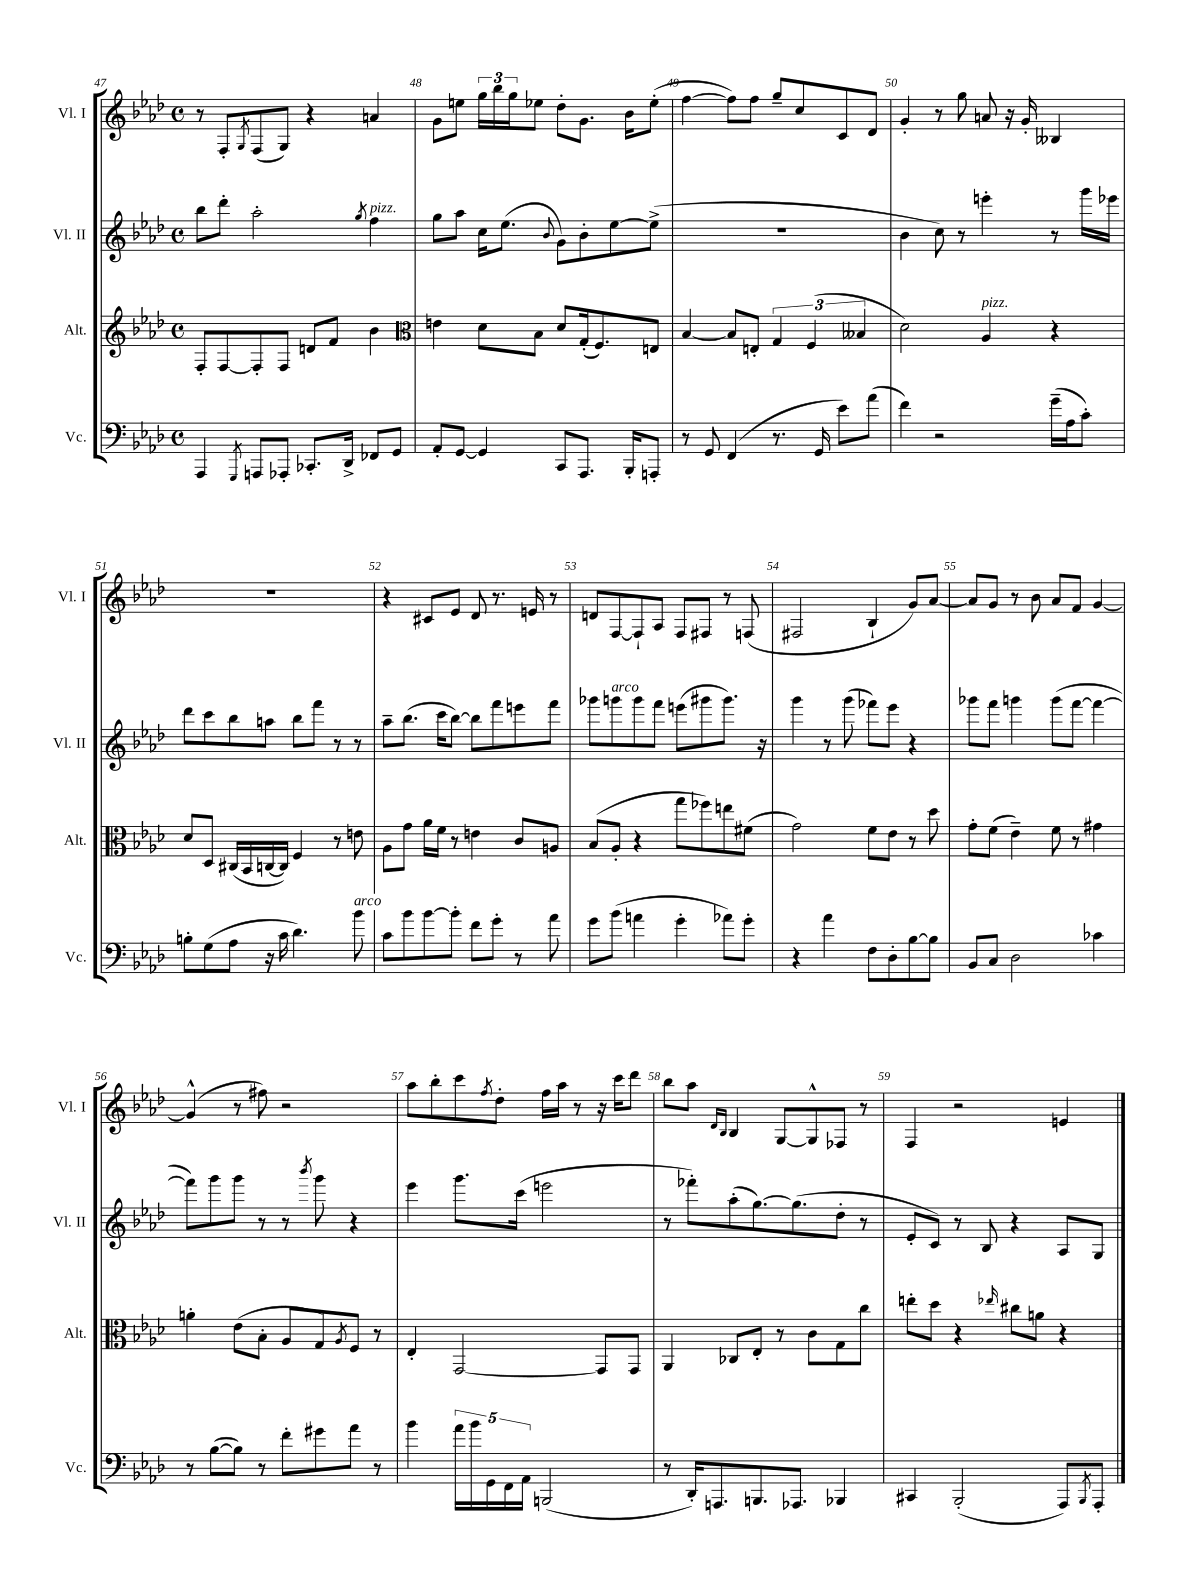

**kern	**kern	**kern	**kern
*part4	*part3	*part2	*part1
*staff4	*staff3	*staff2	*staff1
*I"Vc.	*I"Alt.	*I"Vl. II	*I"Vl. I
*I'Vc.	*I'Alt.	*I'Vl. II	*I'Vl. I
*clefF4	*clefG2	*clefG2	*clefG2
*k[b-e-a-d-]	*k[b-e-a-d-]	*k[b-e-a-d-]	*k[b-e-a-d-]
*M4/4	*M4/4	*M4/4	*M4/4
*met(c)	*met(c)	*met(c)	*met(c)
=47	=47	=47	=47
4AAA-/	8F'/L	8bb-\L	8r
.	[8F/	8ddd-'\J	8F'/L
8qGGG/	.	.	8qG/
8AAAn/L	8F'/]	2aa-'\	(8F/
8AAA-X'/J	8F/J	.	8G/J)
8.CC-X'/L	8dn/L	.	4r
.	8f/J	.	.
16DD-^/Jk	.	.	.
.	.	8qgg/	.
!	!	!LO:TX:a:i:t=pizz.	!
8FF-X/L	4b-\	4ff\	4an/
8GG/J	.	.	.
=48	=48	=48	=48
*	*clefC3	*	*
8AA-'/L	4en\	8gg\L	8g\L
[8GG/J	.	8aa-\J	8een\J
4GG/]	8d-\L	16cc\KL	24gg\LL
.	.	.	24bb-\
.	.	(8.ee-\J	.
.	.	.	24gg\J
.	8B-\J	.	8ee-X\J
.	.	8qqb-/	.
8CC/L	8d-/L	8g\L)	8dd-'\L
8.AAA-/J	(16G'/k	8b-'\	8.g\J
.	8.F/)	.	.
.	.	[8ee-\	.
16BBB-'/KL	.	.	16b-\KL
8AAAn'/J	8En/J	(8ee-^\J]	(8ee-'\J
=49	=49	=49	=49
8r	[4B-/	1r	[4ff\
8GG/	.	.	.
(4FF/	8B-/L]	.	8ff\L])
.	8En'/J	.	8ff\J
8.r	6G/	.	8gg~/L
.	.	.	8cc/
.	(6F/	.	.
16GG/	.	.	.
8e-\L)	.	.	8c/
.	6B--X/	.	.
(8a-\J	.	.	8d-/J
=50	=50	=50	=50
4f\)	2d-\)	4b-\	4g'/
2r	.	8cc\)	8r
.	.	8r	8gg\
!	!LO:TX:a:i:t=pizz.	!	!
.	4A-/	4eeen'\	8an/
.	.	.	16r
.	.	.	16g'/
(16g~\LL	4r	8r	4B--X/
16A-\J	.	.	.
8c'\J)	.	16ggg\LL	.
.	.	16eee-X\JJ	.
!!LO:LB:g=z
=51	=51	=51	=51
8Bn'\L	8d-/L	8ddd-\L	1r
(8G\	8D-/J	8ccc\	.
8A-\J	(16C#X/LL	8bb-\	.
.	16BB-/	.	.
16r	[16Cn/	8aan\J	.
16c\	16C/JJ])	.	.
4.d-\)	4F/	8bb-\L	.
.	.	8fff\J	.
.	8r	8r	.
!LO:TX:a:i:t=arco	!	!	!
8b-\	8en\	8r	.
=52	=52	=52	=52
8c\L	8A-\L	8aa-~\L	4r
8b-\	8g\J	(8.bb-\J	.
[8b-\	16a-\LL	.	8c#X/L
.	16f\JJ	16ccc\KL	.
8b-'\J]	8r	[8bb-\J)	8e-/J
8f\L	4en\	8bb-\L]	8d-/
8g'\J	.	8fff\	8.r
8r	8c/L	8eeen\	.
.	.	.	16en/
8a-\	8An/J	8fff\J	8r
=53	=53	=53	=53
8g\L	(8B-/L	8ggg-X\L	8dn/L
!	!	!LO:TX:a:i:t=arco	!
(8b-\J	8A-'/J	8gggn\	[8F/
4an\	4r	8ggg\	8F`/]
.	.	8fff\J	8A-/J
4g'\	8gg\L	(8eeen\L	8F/L
.	8ff-X\)	8ggg#X\	8F#X/J
8a-X\L)	8een\	8.ggg#\J)	8r
8g'\J	(8f#X\J	.	(8Fn/
.	.	16r	.
=54	=54	=54	=54
4r	2g\)	4ggg\	2F#X/
4a-\	.	8r	.
.	.	(8ggg\	.
8F\L	8f\L	8fff-X\L)	4B-`/
8D-'\	8e-\J	8eee-\J	.
[8B-\	8r	4r	8g/L)
8B-\J]	8dd-\	.	[8a-/J
=55	=55	=55	=55
8BB-/L	8g'\L	8ggg-X\L	8a-/L]
8C/J	(8f\J	8fff\J	8g/J
2D-\	4e-~\)	4gggn\	8r
.	.	.	8b-\
.	8f\	(8ggg\L	8a-/L
.	8r	[8fff\J	8f/J
4c-X\	4g#X\	4fff\_	[4g/
!!LO:LB:g=z
=56	=56	=56	=56
8r	4an'\	8fff\L])	(4g^^/]
([8B-\L	.	8ggg\	.
8B-\J])	(8e-\L	8ggg\J	8r
8r	8B-'\J	8r	8ff#X\)
8f'\L	8A-/L	8r	2r
.	.	8qbbb-/	.
8g#X\	8G/)	8ggg\	.
.	8qA-/	.	.
8a-\J	8F/J	4r	.
8r	8r	.	.
=57	=57	=57	=57
4b-\	4E-'/	4eee-\	8aa-\L
.	.	.	8bb-'\
20a-\LL	[2GG/	8.ggg\L	8ccc\
20b-\	.	.	.
20GG\	.	.	.
.	.	.	8qff/
.	.	.	8dd-'\J
20FF\	.	.	.
.	.	(16ccc\Jk	.
20AA-\JJ	.	.	.
(2BBBn/	.	2eeen\	16ff\LL
.	.	.	16aa-\JJ
.	.	.	8r
.	8GG/L]	.	16r
.	.	.	16ccc\KL
.	8GG/J	.	8ddd-\J
=58	=58	=58	=58
8r	4AA-/	8r	8bb-\L
16DD-'/KL)	.	8fff-X'\L)	8aa-\J
8.AAAn/	.	.	.
.	.	.	16qqd-/LL
.	.	.	16qqB-/JJ
.	8C-X/L	(8aa-'\	4B-/
8.BBBn/	8E-'/J	[8.gg\)	.
.	8r	.	[8G/L
8.AAA-X/J	.	(8.gg\]	.
.	8c\L	.	8G^^/]
4BBB-X/	8G\	8dd-'\J	8F-X/J
.	8cc\J	8r	8r
=59	=59	=59	=59
4CC#X/	8een'\L	8e-'/L	4F/
.	8dd-\J	8c/J)	.
(2BBB-'/	4r	8r	2r
.	.	8B-/	.
.	16qqee-X/	.	.
.	8cc#X\L	4r	.
.	8an\J	.	.
8AAA-/L)	4r	8A-/L	4en/
8qBBB-/	.	.	.
8AAA-'/J	.	8G/J	.
==	==	==	==
*-	*-	*-	*-
